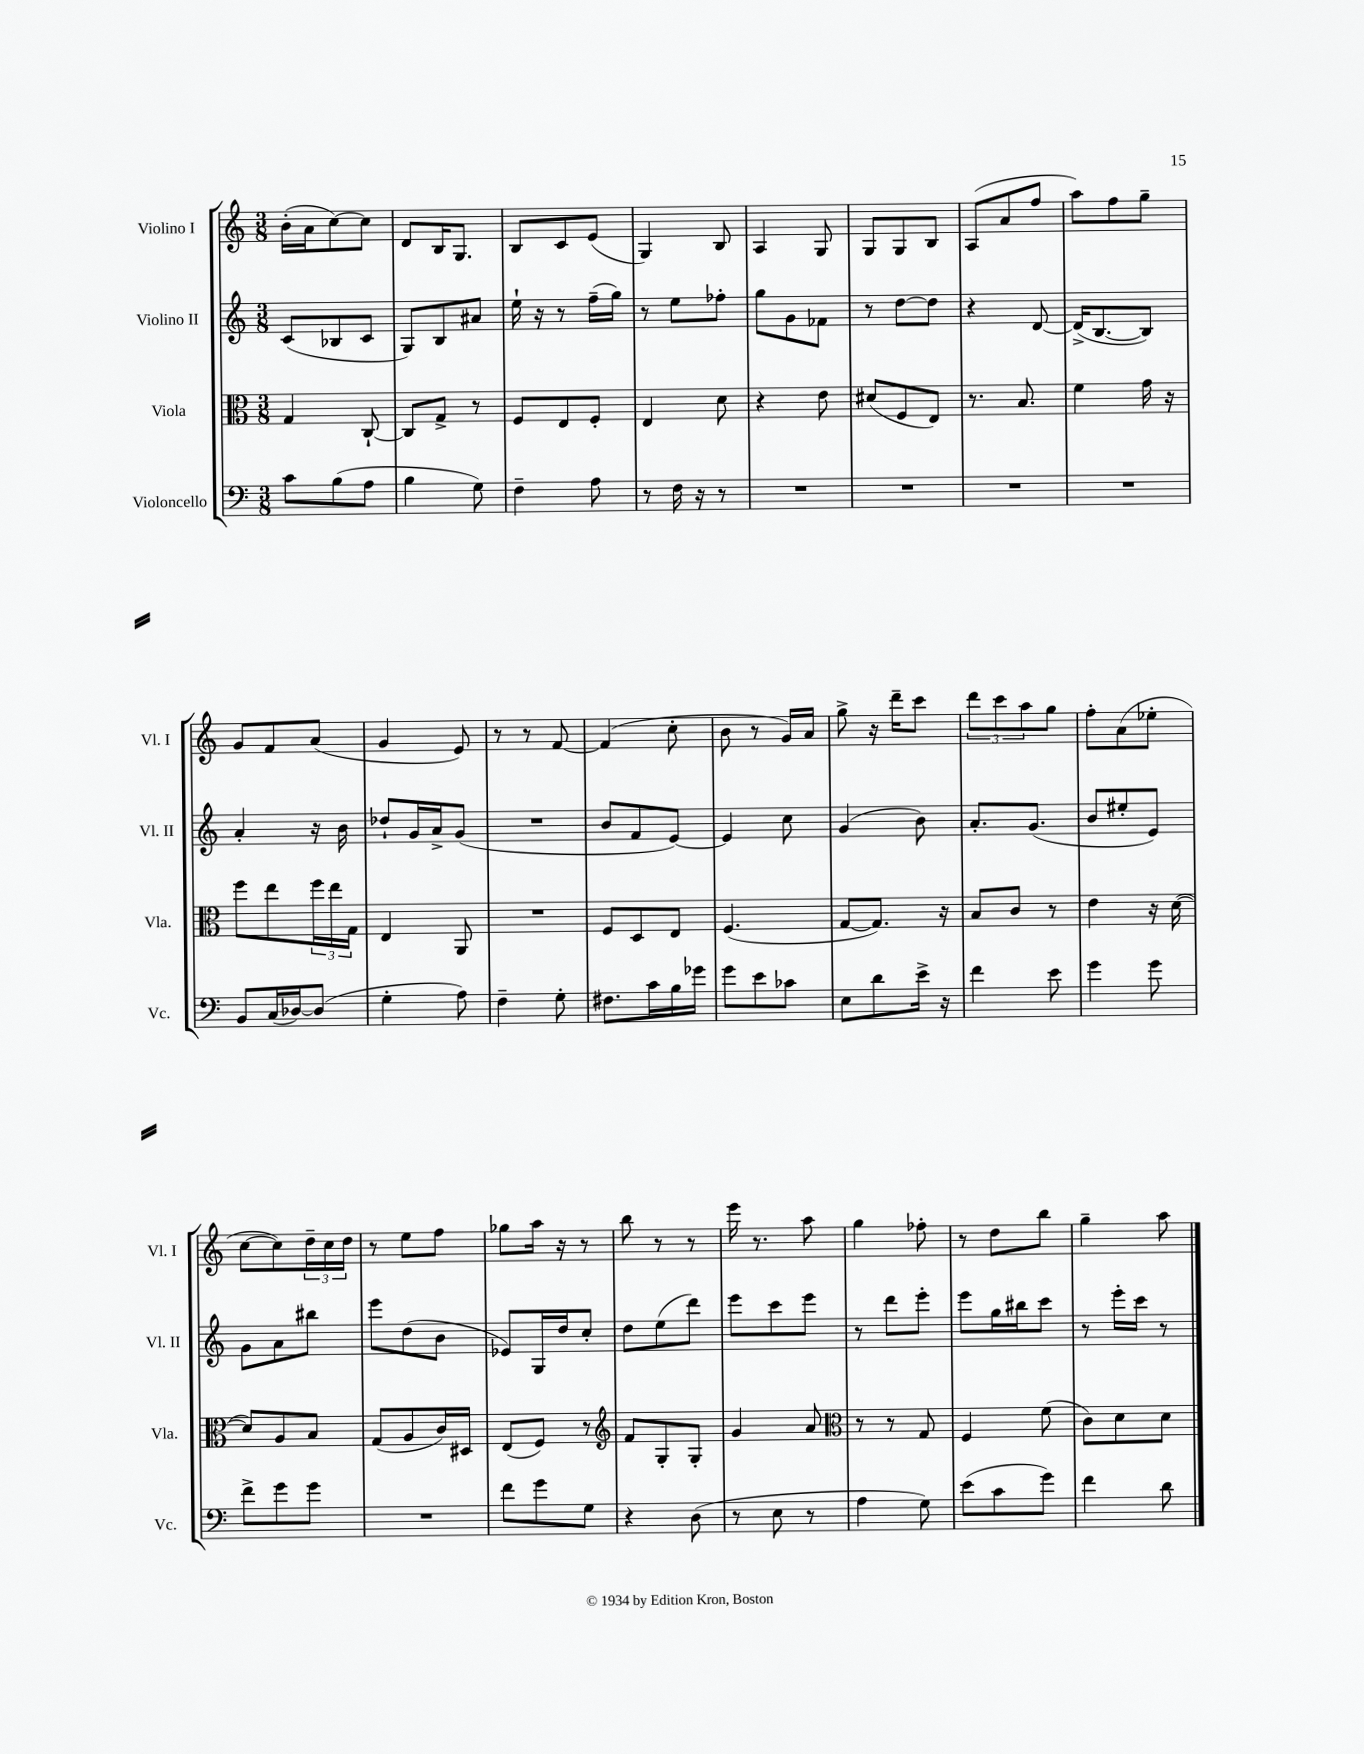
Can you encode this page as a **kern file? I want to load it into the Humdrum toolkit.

**kern	**kern	**kern	**kern
*staff4	*staff3	*staff2	*staff1
*clefF4	*clefC3	*clefG2	*clefG2
*k[]	*k[]	*k[]	*k[]
*M3/8	*M3/8	*M3/8	*M3/8
8c\L	4G/	(8c/L	(16b'\LL
.	.	.	16a\J
(8B\	.	8B-/	[8cc\)
8A\J	[8C`/	8c/J	8cc\]J
=	=	=	=
4B\	8C/]L	8G/L)	8d/L
.	8G^/J	8B/	16B/K
.	.	.	8.G/J
8G\)	8r	8a#/J	.
=	=	=	=
4F~\	8F/L	16ee`\	8B/L
.	.	16r	.
.	8E/	8r	8c/
8A\	8F'/J	(16ff~\LL	(8e/J
.	.	16gg\JJ)	.
=	=	=	=
8r	4E/	8r	4G/)
16F\	.	8ee\L	.
16r	.	.	.
8r	8d\	8ff-'\J	8B/
=	=	=	=
4.r	4r	8gg\L	4A/
.	.	8g\	.
.	8e\	8f-\J	8G/
=	=	=	=
4.r	(8d#/L	8r	8G/L
.	8F/	[8dd\L	8G/
.	8E/J)	8dd\]J	8B/J
=	=	=	=
4.r	8.r	4r	(8A/L
.	.	.	8a/
.	8.B/	.	.
.	.	[8d/	8ff/J
=	=	=	=
4.r	4f\	(16d^/]LK	8aa\L)
.	.	[8.B/	.
.	.	.	8ff\
.	16g\	8B/]J)	8gg~\J
.	16r	.	.
=	=	=	=
8BB/L	8ff\L	4a'/	8g/L
(16C/L	8ee\	.	8f/
[16D-/J)	.	.	.
(8D-/]J	24ff\L	16r	(8a/J
.	24ee\	.	.
.	.	16b\	.
.	24G\JJ	.	.
=	=	=	=
4G'\	4E/	8dd-`/L	4g/
.	.	16g/L	.
.	.	16a^/J	.
8A\)	8AA/	(8g/J	8e/)
=	=	=	=
4F~\	4.r	4.r	8r
.	.	.	8r
8G'\	.	.	[8f/
=	=	=	=
8.F#\L	8F/L	8b/L	(4f/]
.	8D/	8f/	.
16c\L	.	.	.
16B\	8E/J	[8e/J)	8cc'\
16g-\JJ	.	.	.
=	=	=	=
8g\L	(4.F/	4e/]	8b\
8e\	.	.	8r
8c-\J	.	8cc\	16g/LL)
.	.	.	16a/JJ
=	=	=	=
8E\L	[8G/L	(4g/	8gg^\
8d\	8.G/]J)	.	16r
.	.	.	16ddd~\LK
16e^\Jk	.	8b\)	8ccc\J
16r	16r	.	.
=	=	=	=
4f\	8B/L	8.a'/L	12ddd\L
.	.	.	12ccc\
.	8c/J	.	.
.	.	.	12aa\
.	.	(8.g/J	.
8e\	8r	.	8gg\J
=	=	=	=
4g\	4e\	8b/L	8ff'\L
.	.	8ee#'/	(8a\
8g\	16r	8e/J)	8ee-'\J
.	([16d\	.	.
=	=	=	=
8f^\L	8d/]L)	8g\L	[8cc\L
8g\	8A/	8a\	8cc\])
8g\J	8B/J	8bb#\J	24dd~\L
.	.	.	24cc\
.	.	.	24dd\JJ
=	=	=	=
4.r	(8G/L	8eee\L	8r
.	8A/	(8dd\	8ee\L
.	16c/L)	8b\J	8ff\J
.	16D#/JJ	.	.
=	=	=	=
8f\L	(8E/L	8e-/L)	8gg-\L
8g\	8F/J)	16G/L	16aa\Jk
.	.	16dd/J	16r
8G\J	8r	8cc'/J	8r
=	=	=	=
*	*clefG2	*	*
4r	8f/L	8dd\L	8bb\
.	8G'/	(8ee\	8r
(8D\	8G'/J	8ddd\J)	8r
=	=	=	=
8r	4g/	8eee\L	16eee\
.	.	.	8.r
8E\	.	8ccc\	.
8r	8a/	8eee\J	8aa\
=	=	=	=
*	*clefC3	*	*
4A\	8r	8r	4gg\
.	8r	8ddd\L	.
8G\)	8G/	8eee'\J	8ff-'\
=	=	=	=
(8e\L	4F/	8eee\L	8r
8c\	.	16gg\L	8dd\L
.	.	16bb#\J	.
8g\J)	(8f\	8ccc\J	8bb\J
=	=	=	=
4f\	8c\L)	8r	4gg~\
.	8d\	16eee'\LL	.
.	.	16ccc\JJ	.
8d\	8d\J	8r	8aa\
==	==	==	==
*-	*-	*-	*-
